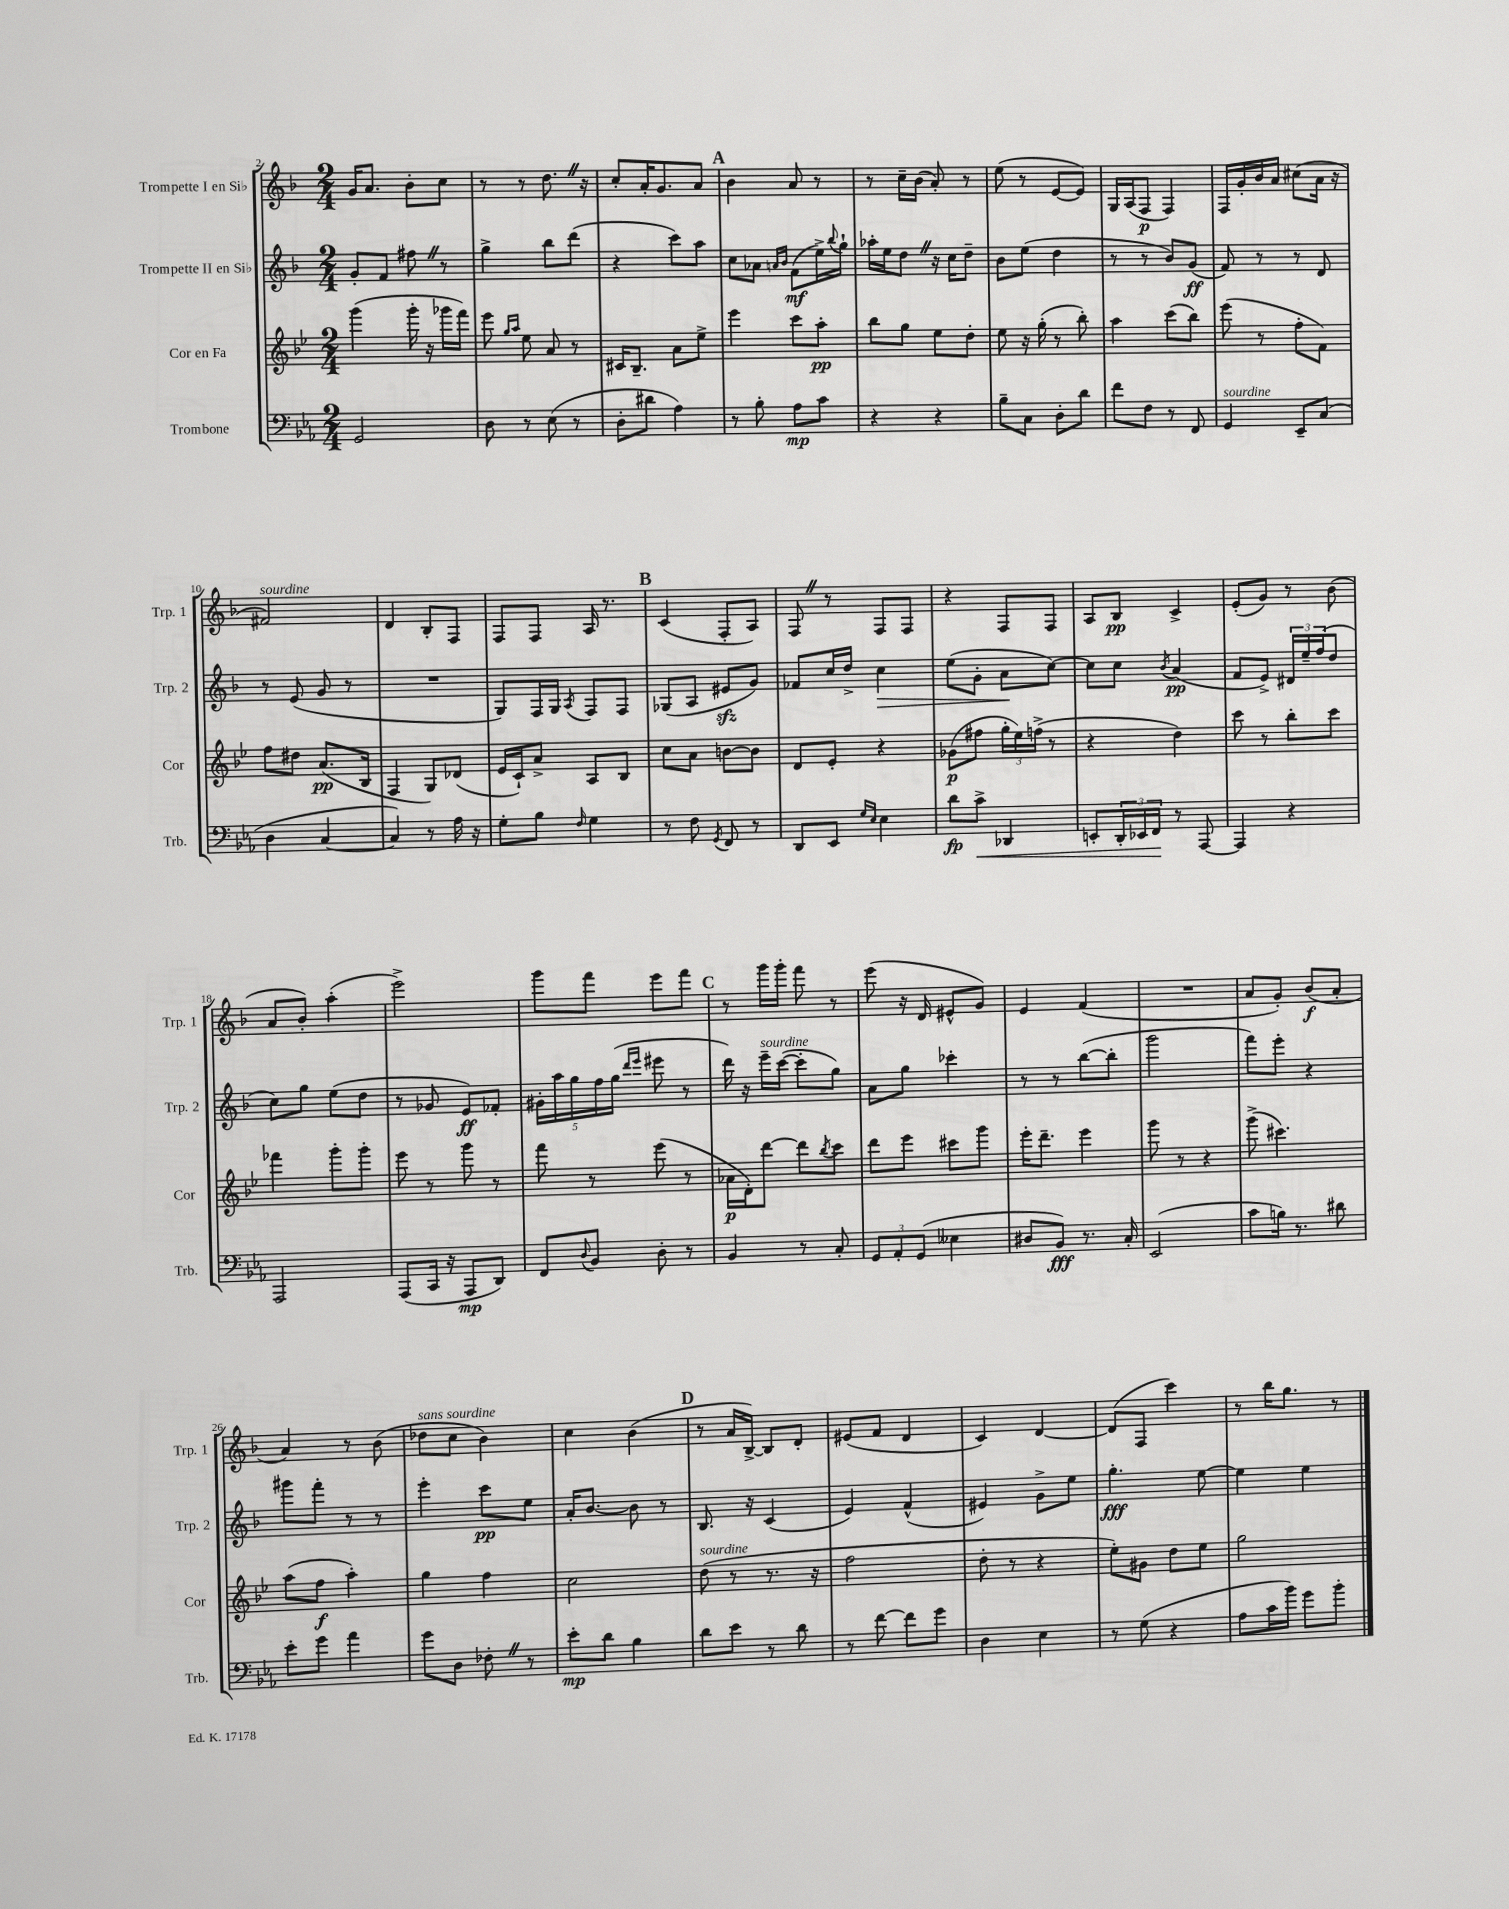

**kern	**dynam	**kern	**dynam	**kern	**dynam	**kern	**dynam
*part4	*part4	*part3	*part3	*part2	*part2	*part1	*part1
*staff4	*staff4	*staff3	*staff3	*staff2	*staff2	*staff1	*staff1
*I"Trombone	*	*I"Cor en Fa	*	*I"Trompette II en Si♭	*	*I"Trompette I en Si♭	*
*I'Trb.	*	*I'Cor	*	*I'Trp. 2	*	*I'Trp. 1	*
*clefF4	*	*clefG2	*	*clefG2	*	*clefG2	*
*k[b-e-a-]	*	*k[b-e-]	*	*k[b-]	*	*k[b-]	*
*M2/4	*	*M2/4	*	*M2/4	*	*M2/4	*
=2	=2	=2	=2	=2	=2	=2	=2
2GG/	.	(4ggg\	.	8g'/L	.	16g/KL	.
.	.	.	.	.	.	8.a/J	.
.	.	.	.	8f/J	.	.	.
.	.	16ggg'\	.	8ff#XZ\	.	8b-'\L	.
.	.	16r	.	.	.	.	.
.	.	16ggg-X\LL	.	8r	.	8cc\J	.
.	.	16fff\JJ)	.	.	.	.	.
=3	=3	=3	=3	=3	=3	=3	=3
8D\	.	8eee-\	.	4gg^\	.	8r	.
.	.	16qqgg/LL	.	.	.	.	.
.	.	16qqaa/JJ	.	.	.	.	.
8r	.	8ee-\	.	.	.	8r	.
(8E-\	.	8a/	.	8bb-\L	.	8.ddZ\	.
8r	.	8r	.	(8ddd\J	.	.	.
.	.	.	.	.	.	16r	.
=4	=4	=4	=4	=4	=4	=4	=4
8D'\L	.	16c#X/KL	.	4r	.	8cc'/L	.
.	.	8.B-~/J	.	.	.	.	.
8d#X\J	.	.	.	.	.	16a'/K	.
.	.	.	.	.	.	8.g/	.
4A-\)	.	8a\L	.	8ccc\L)	.	.	.
.	.	8ee-^\J	.	8aa\J	.	8a/J	.
!!LO:REH:place=s1:t=A
=5	=5	=5	=5	=5	=5	=5	=5
8r	.	4eee-\	.	8cc\L	.	4b-\	.
8B-'\	.	.	.	8a-X\J	.	.	.
.	.	.	.	16qqan/LL	.	.	.
.	.	.	.	16qqb-/JJ	.	.	.
8A-\L	mp	8ccc\L	.	(8f\L	mf	8a/	.
8c\J	.	8aa'\J	pp	16ee^\L)	.	8r	.
.	.	.	.	8qqbb-/	.	.	.
.	.	.	.	16gg`\JJ	.	.	.
=6	=6	=6	=6	=6	=6	=6	=6
4r	.	8bb-\L	.	16aa-X'\LL	.	8r	.
.	.	.	.	16ee\J	.	.	.
.	.	8gg\J	.	8ddZ\J	.	16cc~\LL	.
.	.	.	.	.	.	(16b-\JJ	.
4r	.	8ee-\L	.	16r	.	8a'/)	.
.	.	.	.	16cc\KL	.	.	.
.	.	8dd'\J	.	8dd~\J	.	8r	.
=7	=7	=7	=7	=7	=7	=7	=7
8B-~\L	.	8ee-\	.	8b-\L	.	(8ee\	.
8C\J	.	16r	.	(8ee\J	.	8r	.
.	.	(16gg'\	.	.	.	.	.
8D'\L	.	8r	.	4dd\	.	[8e/L	.
8d\J	.	8bb-'\)	.	.	.	8e/J])	.
=8	=8	=8	=8	=8	=8	=8	=8
8f\L	.	4aa\	.	8r	.	16G/LL	.
.	.	.	.	.	.	(16A/J	.
8F\J	.	.	.	8r	.	8F/J	p
8r	.	(8ccc\L	.	8b-/L)	.	4F/)	.
8FF/	.	8bb-\J)	.	(8g/J	ff	.	.
=9	=9	=9	=9	=9	=9	=9	=9
!LO:TX:a:i:t=sourdine	!	!	!	!	!	!	!
4GG/	.	(8eee-\	.	8f/)	.	16F/LL	.
.	.	.	.	.	.	16g'/	.
.	.	8r	.	8r	.	16b-/	.
.	.	.	.	.	.	16a/JJ	.
8EE-~/L	.	8ff'\L	.	8r	.	(8cc#X\L	.
(8C/J	.	8f\J)	.	8d/	.	16a\Jk	.
.	.	.	.	.	.	16r	.
!!LO:LB:g=z
=10	=10	=10	=10	=10	=10	=10	=10
!	!	!	!	!	!	!LO:TX:a:i:t=sourdine	!
4D\	.	8ff\L	.	8r	.	2f#X/)	.
.	.	8dd#X\J	.	(8e/	.	.	.
[4C/	.	(8.a/L	pp	8g/	.	.	.
.	.	.	.	8r	.	.	.
.	.	16B-/Jk	.	.	.	.	.
=11	=11	=11	=11	=11	=11	=11	=11
4C/])	.	4F/	.	2r	.	4d/	.
8r	.	8G/L)	.	.	.	8B-'/L	.
16A-\	.	(8d-X/J	.	.	.	8F/J	.
16r	.	.	.	.	.	.	.
=12	=12	=12	=12	=12	=12	=12	=12
8G'\L	.	16e-/LL	.	8G/L)	.	8F/L	.
.	.	16c`/J)	.	.	.	.	.
8B-\J	.	8a^/J	.	16F/L	.	8F/J	.
.	.	.	.	16G/JJ	.	.	.
16qqF/	.	.	.	8qA/	.	.	.
4G\	.	8A/L	.	8F/L	.	16A/	.
.	.	.	.	.	.	8.r	.
.	.	8B-/J	.	8F/J	.	.	.
!!LO:REH:place=s1:t=B
=13	=13	=13	=13	=13	=13	=13	=13
8r	.	8cc\L	.	(8G-X/L	.	(4c/	.
8F\	.	8a\J	.	8A/J	.	.	.
8qGG/	.	.	.	.	.	.	.
8FF/	.	[8bn\L	.	8e#Xzz/L	.	8F'/L	.
8r	.	8b\J]	.	8g/J)	.	8A/J)	.
=14	=14	=14	=14	=14	=14	=14	=14
8DD/L	.	8d/L	.	8f-X/L	.	8FZ/	.
8EE-/J	.	8e-'/J	.	16cc/L	.	8r	.
.	.	.	.	16dd^/JJ	.	.	.
16qqG/LL	.	.	.	.	.	.	.
16qqE-/JJ	.	.	.	.	.	.	.
!	!	!	!	!	!LO:HP:b	!	!
4E-\	.	4r	.	4cc\	>	8F/L	.
.	.	.	.	.	.	8F/J	.
=15	=15	=15	=15	=15	=15	=15	=15
8d\L	fp	(8g-X\L	p	(8ee\L	.	4r	.
!	!LO:HP:b	!	!	!	!	!	!
8c^\J	<	8ff#X\J	.	8g'\J	.	.	.
4DD-X/	.	24gg'\LL	.	8a\L	.	8F/L	.
.	.	24ee-\)	.	.	.	.	.
.	.	(24ffn^\JJ	.	.	.	.	.
.	.	8r	.	[8cc\J)	]	8F/J	.
=16	=16	=16	=16	=16	=16	=16	=16
8EEn'/L	.	4r	.	8cc\L]	.	8A/L	.
24DD'/L	.	.	.	8cc\J	.	8B-/J	pp
24EE-X/	.	.	.	.	.	.	.
24FF/JJ	.	.	.	.	.	.	.
.	.	.	.	8qb-/	.	.	.
8r	[	4dd\)	.	(4a/	pp	4c^/	.
[8AAA-/	.	.	.	.	.	.	.
=17	=17	=17	=17	=17	=17	=17	=17
4AAA-/]	.	8ccc\	.	8f/L	.	(8e'/L	.
.	.	8r	.	8e^/J)	.	8g/J)	.
4r	.	8bb-'\L	.	24d#X/LL	.	8r	.
.	.	.	.	24ee~/	.	.	.
.	.	.	.	(24ff/J	.	.	.
.	.	8ccc\J	.	8dd/J	.	(8b-\	.
!!LO:LB:g=z
=18	=18	=18	=18	=18	=18	=18	=18
2AAA-/	.	4fff-X\	.	8cc\L)	.	8a/L	.
.	.	.	.	8gg\J	.	8b-'/J)	.
.	.	8ggg'\L	.	(8ee\L	.	(4aa'\	.
.	.	8ggg'\J	.	8dd\J	.	.	.
=19	=19	=19	=19	=19	=19	=19	=19
(8AAA-/L	.	8eee-\	.	8r	.	2eee^\)	.
16CC/Jk	.	8r	.	8g-X/	.	.	.
16r	.	.	.	.	.	.	.
8AAA-/L	mp	8ggg\	.	8e/L)	ff	.	.
8DD/J)	.	8r	.	8f-X'/J	.	.	.
=20	=20	=20	=20	=20	=20	=20	=20
8FF/L	.	8fff\	.	20g#X'\LL	.	8ggg\L	.
.	.	.	.	20aa\	.	.	.
.	.	.	.	20gg\	.	.	.
8qqD/	.	.	.	.	.	.	.
8BB-/J	.	8r	.	.	.	8fff\J	.
.	.	.	.	20ff\	.	.	.
.	.	.	.	(20gg\JJ	.	.	.
.	.	.	.	16qqddd/LL	.	.	.
.	.	.	.	16qqeee/JJ	.	.	.
8D'\	.	(8eee-\	.	8eee#X\	.	8eee\L	.
8r	.	8r	.	8r	.	8fff\J	.
!!LO:REH:place=s1:t=C
=21	=21	=21	=21	=21	=21	=21	=21
4BB-/	.	16a-X\LL	p	16ddd\)	.	8r	.
.	.	16d'\J)	.	16r	.	.	.
!	!	!	!	!LO:TX:a:i:t=sourdine	!	!	!
.	.	[8ddd\J	.	16eee~\LL	.	16ggg\LL	.
.	.	.	.	([16ccc\JJ	.	16ggg'\JJ	.
8r	.	8ddd\L]	.	8ccc'\L]	.	8fff\	.
.	.	8qbb-/	.	.	.	.	.
8C'/	.	8ccc\J	.	8gg\J)	.	8r	.
=22	=22	=22	=22	=22	=22	=22	=22
12GG/L	.	8ddd\L	.	8a\L	.	(8eee\	.
12AA-'/	.	.	.	.	.	.	.
.	.	8eee-\J	.	8gg\J	.	16r	.
(12GG/J	.	.	.	.	.	.	.
.	.	.	.	.	.	16d/	.
4E--X\	.	8ccc#X\L	.	4ccc-X'\	.	8e#X^^/L	.
.	.	8ggg\J	.	.	.	8g/J)	.
=23	=23	=23	=23	=23	=23	=23	=23
8D#X/L	.	16eee-'\KL	.	8r	.	4e/	.
.	.	8.ddd~\J	.	.	.	.	.
8BB-/J)	fff	.	.	8r	.	.	.
8.r	.	4eee-\	.	([8bb-\L	.	(4f/	.
.	.	.	.	8bb-'\J]	.	.	.
16C'/	.	.	.	.	.	.	.
=24	=24	=24	=24	=24	=24	=24	=24
(2EE-/	.	8ggg\	.	2ggg\	.	2r	.
.	.	8r	.	.	.	.	.
.	.	4r	.	.	.	.	.
=25	=25	=25	=25	=25	=25	=25	=25
8c\L	.	(8ggg^\	.	8fff\L)	.	8a/L	.
16Bn\Jk)	.	4.ccc#X\)	.	8eee'\J	.	8g'/J)	.
8.r	.	.	.	.	.	.	.
.	.	.	.	4r	.	(8b-/L	f
8d#X\	.	.	.	.	.	8a'/J	.
!!LO:LB:g=z
=26	=26	=26	=26	=26	=26	=26	=26
8e-'\L	.	(8aa\L	.	8ggg#X\L	.	4a/)	.
8g\J	.	8ff\J	f	8fff'\J	.	.	.
4a-\	.	4aa'\)	.	8r	.	8r	.
.	.	.	.	8r	.	(8b-\	.
=27	=27	=27	=27	=27	=27	=27	=27
!	!	!	!	!	!	!LO:TX:a:i:t=sans sourdine	!
8g\L	.	4gg\	.	4eee'\	.	8dd-X\L	.
8D\J	.	.	.	.	.	8cc\J	.
8F-X'Z\	.	4ff\	.	8ccc\L	pp	4b-\)	.
8r	.	.	.	8ee\J	.	.	.
=28	=28	=28	=28	=28	=28	=28	=28
8e-'\L	mp	2cc\	.	16a'/KL	.	4cc\	.
.	.	.	.	[8.b-/J	.	.	.
8d\J	.	.	.	.	.	.	.
4B-\	.	.	.	8b-\]	.	(4b-\	.
.	.	.	.	8r	.	.	.
!!LO:REH:place=s1:t=D
=29	=29	=29	=29	=29	=29	=29	=29
!	!	!LO:TX:a:i:t=sourdine	!	!	!	!	!
8d\L	.	(8dd\	.	8.B-/	.	8r	.
8e-\J	.	8r	.	.	.	16a/LL	.
.	.	.	.	16r	.	[16B-^/JJ)	.
8r	.	8.r	.	(4c/	.	8B-/L]	.
8d\	.	.	.	.	.	8d'/J	.
.	.	16r	.	.	.	.	.
=30	=30	=30	=30	=30	=30	=30	=30
8r	.	2ff\	.	4e/)	.	(8e#X/L	.
[8f\	.	.	.	.	.	8f/J	.
8f\L]	.	.	.	(4f^^/	.	4d/	.
8g\J	.	.	.	.	.	.	.
=31	=31	=31	=31	=31	=31	=31	=31
4D\	.	8dd'\	.	4e#X/)	.	4c/)	.
.	.	8r	.	.	.	.	.
4E-\	.	4r	.	8g^\L	.	[4d/	.
.	.	.	.	8ee\J	.	.	.
=32	=32	=32	=32	=32	=32	=32	=32
8r	.	8ee-'\L)	.	4.gg'\	fff	(8d/L]	.
(8G\	.	8g#X\J	.	.	.	8F/J	.
4r	.	8dd\L	.	.	.	4ccc\)	.
.	.	8ee-\J	.	[8ee\	.	.	.
=33	=33	=33	=33	=33	=33	=33	=33
8A-\L	.	2gg\	.	4ee\]	.	8r	.
16c\L	.	.	.	.	.	16bb-\KL	.
16b-\JJ)	.	.	.	.	.	8.gg\J	.
8g\L	.	.	.	4ee\	.	.	.
8b-'\J	.	.	.	.	.	8r	.
==	==	==	==	==	==	==	==
*-	*-	*-	*-	*-	*-	*-	*-
